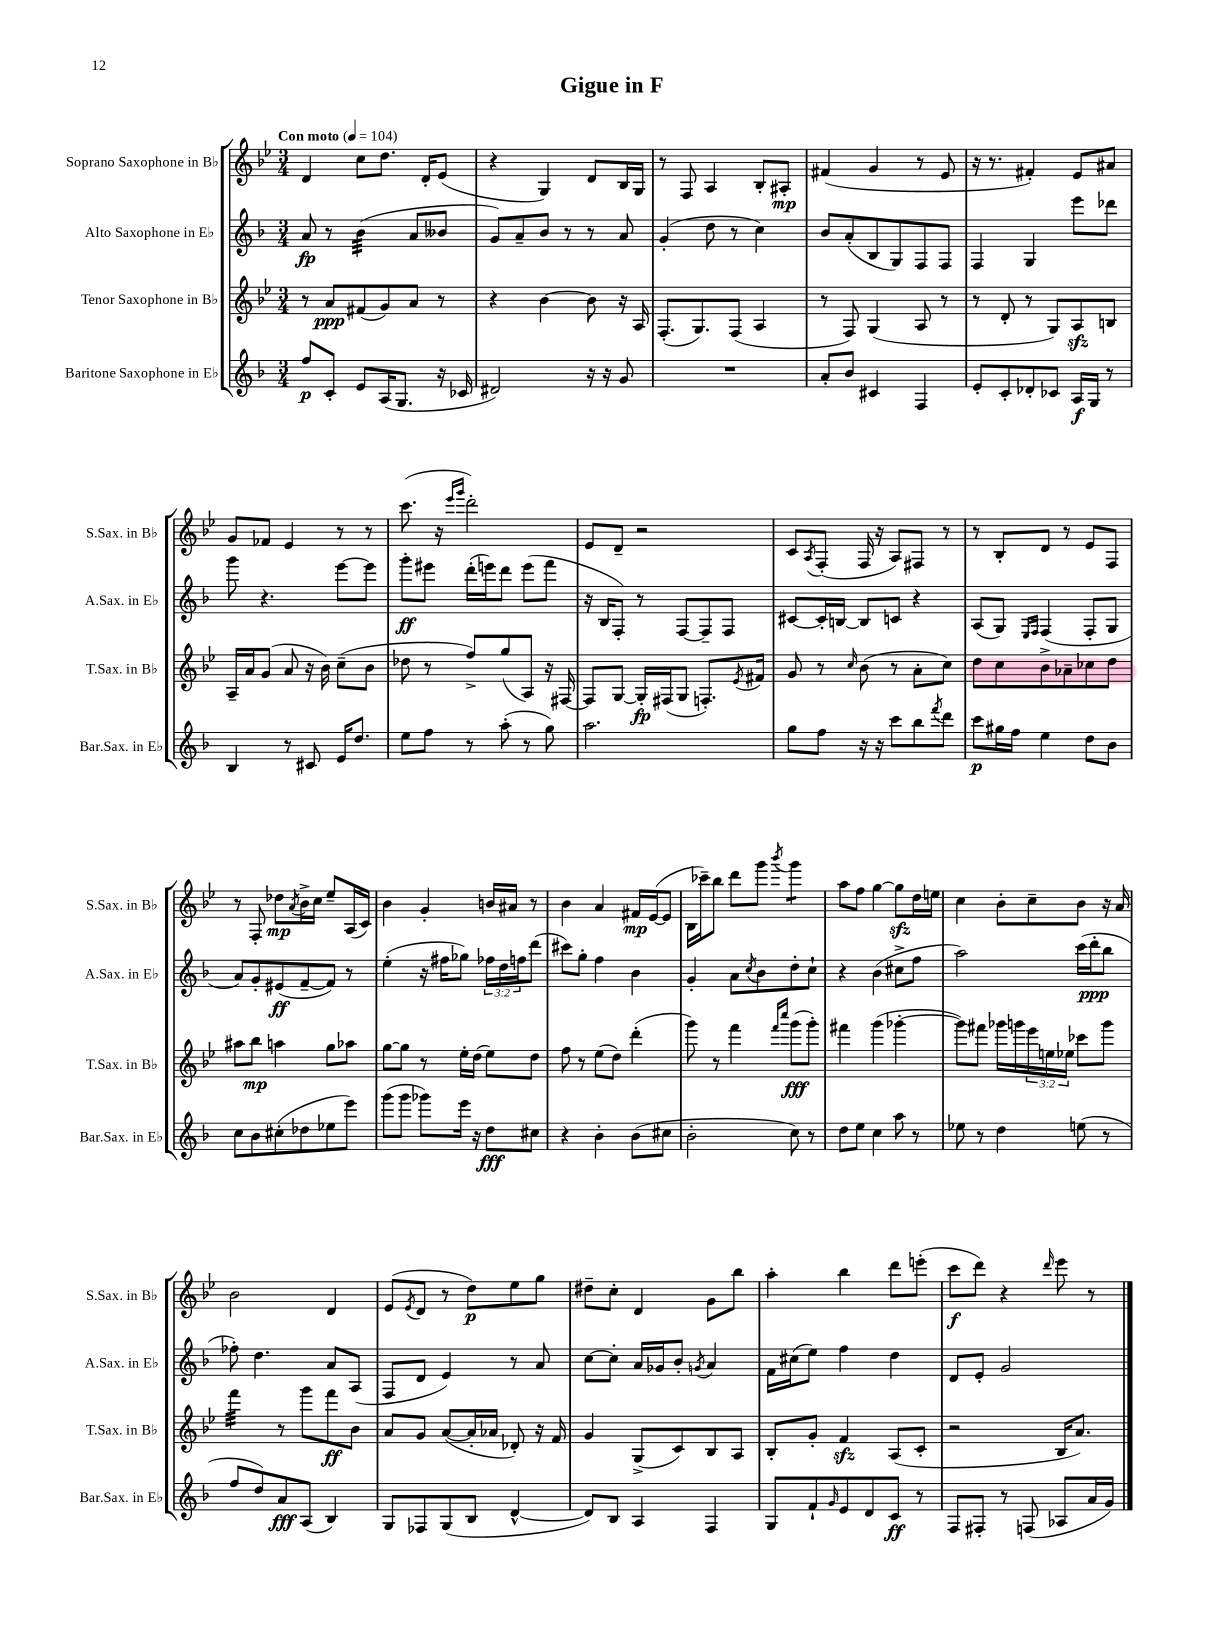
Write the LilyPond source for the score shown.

\header { title = "Gigue in F" }
<<
\new StaffGroup <<
\new Staff = "s0" \with { instrumentName = "Soprano Saxophone in Bb" shortInstrumentName = "S.Sax. in Bb" } {
    \clef treble \key bes \major \numericTimeSignature \time 3/4 \tempo "Con moto" 4 = 104
    d'4 c''8 d''8. d'16-. ees'8( |
    r4 g4) d'8 bes16 g16 |
    r8 f8 a4 bes8-. ais8-.\mp |
    fis'4( g'4 r8 ees'8 |
    r16 r8. fis'4-.) ees'8 ais'8 |
    g'8 fes'8 ees'4 r8 r8 |
    c'''8.( r16 \grace { ees'''16 g'''16 } d'''2-.) |
    ees'8 d'8-- r2 |
    c'8 \acciaccatura { a8 } f8-.( f16 r16 a8) fis8 r8 |
    r8 bes8-. d'8 r8 ees'8 f8 |
    r8 f8-. des''8\mp \acciaccatura { a'8 } bes'16-> c''16 ees''8-- a16( c'16) |
    bes'4 g'4-. b'16 ais'16 r8 |
    bes'4 a'4 fis'16\mp ees'16~( ees'8 |
    bes16 ces'''16--) bes''8 d'''8 g'''8 \acciaccatura { bes'''8 } g'''4:8 |
    a''8 f''8 g''4~ g''8\sfz d''16 e''16 |
    c''4 bes'8-. c''8-- bes'8 r16 a'16 |
    bes'2 d'4 |
    ees'8( \acciaccatura { ees'8 } d'8 r8 d''8\p) ees''8 g''8 |
    dis''8-- c''8-. d'4 g'8 bes''8 |
    a''4-. bes''4 d'''8 e'''8-.( |
    c'''8\f d'''8) r4 \grace { d'''16 } ees'''8 r8 \bar "|." |
}
\new Staff = "s1" \with { instrumentName = "Alto Saxophone in Eb" shortInstrumentName = "A.Sax. in Eb" } {
    \clef treble \key f \major \numericTimeSignature \time 3/4 \override Staff.TupletNumber.text = #tuplet-number::calc-fraction-text
    a'8\fp r8 bes'4:32( a'8 beses'8 |
    g'8) a'8-- bes'8 r8 r8 a'8 |
    g'4-.( d''8 r8 c''4) |
    bes'8 a'8-.( bes8 g8) f8 f8 |
    f4 g4 e'''8 des'''8 |
    g'''8 r4. e'''8~ e'''8 |
    g'''8-.\ff eis'''8 d'''16-.( e'''16) d'''8 e'''8( f'''8 |
    r16 bes16 f8-.) r8 f8~ f8-- f8 |
    cis'8~ cis'16-. b16~ b8 c'8 r4 |
    a8( g8) \grace { e16 f16 } f4( f8-. g8 |
    a'8) g'8-. eis'8\ff( f'8~-- f'8) r8 |
    e''4-.( r16 fis''16 ges''8) \tuplet 3/2 { fes''16 d''16 f''16 } d'''8( |
    cis'''8) g''8-. f''4 bes'4 |
    g'4-. a'8 \acciaccatura { c''8 } bes'8 d''8-. c''8-! |
    r4 bes'4( cis''8-> f''8 |
    a''2) c'''16( d'''16-.\ppp bes''8 |
    fes''8-.) d''4. a'8 a8( |
    f8 d'8 e'4) r8 a'8 |
    c''8~ c''8-. a'16 ges'16 bes'8-. \acciaccatura { g'8 } a'4 |
    f'16 cis''16( e''8) f''4 d''4 |
    d'8 e'8-. g'2 \bar "|." |
}
\new Staff = "s2" \with { instrumentName = "Tenor Saxophone in Bb" shortInstrumentName = "T.Sax. in Bb" } {
    \clef treble \key bes \major \numericTimeSignature \time 3/4 \override Staff.TupletNumber.text = #tuplet-number::calc-fraction-text
    r8 a'8\ppp fis'8( g'8) a'8 r8 |
    r4 bes'4~ bes'8 r16 a16 |
    f8.-.( g8.) f8( a4 |
    r8 f8) g4( a8 r8 |
    r8 d'8-. r8 g8) a8\sfz b8 |
    a16-- a'16 g'8( a'8 r16 bes'16) c''8--( bes'8 |
    des''8 r8 f''8->) g''8( a8) r16 fis16~ |
    fis8 g8~ g16-.\fp fis16( g8 f8.-.) \acciaccatura { ees'8 } fis'16 |
    g'8 r8 \grace { c''16 } bes'8( r8 a'8-. c''8) |
    d''8 c''8 bes'8-> aes'8-- ces''8 d''8 |
    ais''8 bes''8\mp a''4 g''8 aes''8 |
    g''8~ g''8 r8 ees''16-. d''16( ees''8) d''8 |
    f''8 r8 ees''8( d''8) d'''4-.( |
    g'''8) r8 f'''4 \grace { f'''16 c''''16 } g'''8\fff( g'''8-.) |
    fis'''4 g'''4( ges'''4~-. |
    ges'''8) fis'''8 ges'''16 g'''16 \tuplet 3/2 { ees'''16 e''16 ees''16 } ces'''8 g'''8 |
    f'''4:32 r8 g'''8 f'''8\ff bes'8 |
    a'8 g'8 a'8~( a'16-. aes'16 des'8-.) r16 f'16 |
    g'4 g8->( c'8) bes8 a8 |
    bes8-. g'8-. f'4\sfz a8( c'8-. |
    r2 bes16 a'8.) \bar "|." |
}
\new Staff = "s3" \with { instrumentName = "Baritone Saxophone in Eb" shortInstrumentName = "Bar.Sax. in Eb" } {
    \clef treble \key f \major \numericTimeSignature \time 3/4
    f''8\p c'8-. e'8 a16( g8. r16 ces'16 |
    dis'2) r16 r16 g'8 |
    R2. |
    a'8-. bes'8 cis'4 f4 |
    e'8-. c'8-. des'8-. ces'8 a16\f g16 r8 |
    bes4 r8 cis'8 e'16 d''8. |
    e''8 f''8 r8 a''8-.( r8 g''8) |
    a''2. |
    g''8 f''8 r16 r16 c'''8 bes''8 \acciaccatura { f'''8 } d'''8 |
    c'''8\p gis''16 f''16 e''4 d''8 bes'8 |
    c''8 bes'8 cis''8-.( des''8 ees''8 e'''8) |
    g'''8( g'''8 ges'''8) e'''16 r16 d''8\fff cis''8 |
    r4 bes'4-. bes'8( cis''8 |
    bes'2-. c''8) r8 |
    d''8 e''8 c''4 a''8 r8 |
    ees''8 r8 d''4 e''8( r8 |
    f''8 d''8) a'8\fff a8( bes4) |
    g8 fes8 g8( bes8 d'4~-^ |
    d'8) bes8 a4 f4 |
    g8 f'8-! \grace { g'16 } e'8 d'8 c'8\ff r8 |
    f8 fis8-. r8 f8( aes8 a'16 g'16) \bar "|." |
}
>>
>>
\layout { \context { \Score \remove "Bar_number_engraver" } }
